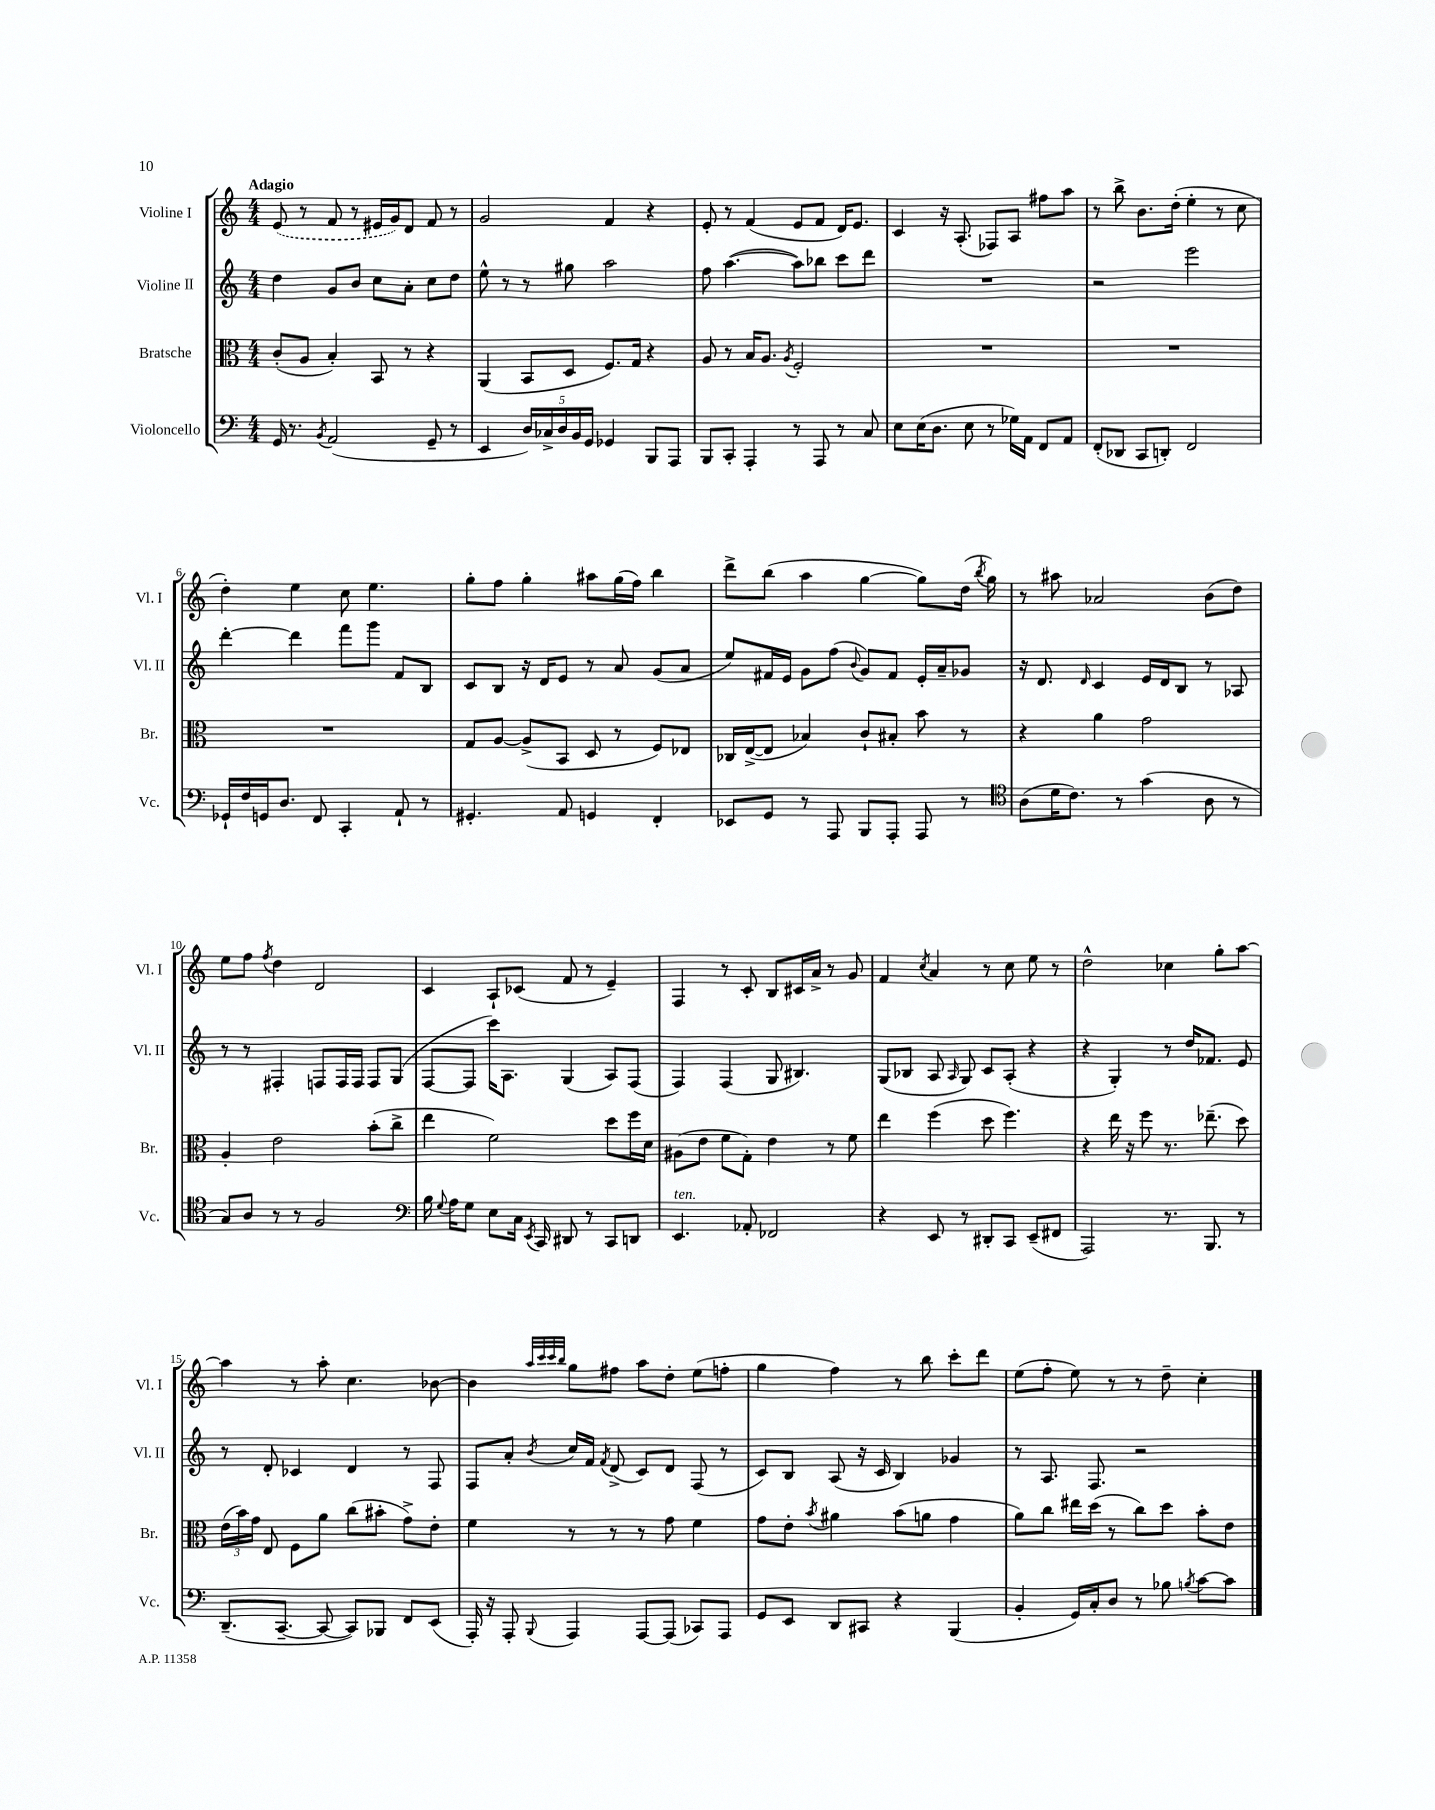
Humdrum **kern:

**kern	**kern	**kern	**kern
*staff4	*staff3	*staff2	*staff1
*clefF4	*clefC3	*clefG2	*clefG2
*k[]	*k[]	*k[]	*k[]
*M4/4	*M4/4	*M4/4	*M4/4
16GG/	(8c'/L	4dd\	(8e/
8.r	.	.	.
.	8A/J	.	8r
8qBB/	.	.	.
(2AA/	4B'/)	8g/L	8f/
.	.	8b/J	8r
.	8BB/	8cc\L	16e#/LL
.	.	.	16g/J)
.	8r	8a'\J	8d/J
8GG~/	4r	8cc\L	8f/
8r	.	8dd\J	8r
=	=	=	=
4EE/	(4AA/	8ee^^\	2g/
.	.	8r	.
20D/LL)	8BB/L	8r	.
20C-^/	.	.	.
20D/	.	.	.
.	8D/J	8gg#\	.
20BB/	.	.	.
20GG/JJ	.	.	.
4GG-/	8.F/L)	2aa\	4f/
.	16G/Jk	.	.
8BBB/L	4r	.	4r
8AAA/J	.	.	.
=	=	=	=
8BBB/L	8A/	8ff\	8e'/
8CC'/J	8r	([4.aa\	8r
4AAA'/	16B/LK	.	(4f/
.	8.A/J	.	.
.	8qA/	.	.
8r	2F'/	8aa\]L)	8e/L
8AAA/	.	8bb-\J	8f/J
8r	.	8ccc\L	16d/LK)
.	.	.	8.e/J
8C/	.	8ddd\J	.
=	=	=	=
8E\L	1r	1r	4c/
(16E\K	.	.	.
8.D\J	.	.	.
.	.	.	16r
.	.	.	(8.A'/
8E\	.	.	.
8r	.	.	8F-/L)
16G-\LL)	.	.	8A/J
16AA\JJ	.	.	.
8FF/L	.	.	8ff#\L
8AA/J	.	.	8aa\J
=	=	=	=
(8FF'/L	1r	2r	8r
8DD-/J	.	.	8bb^\
8CC/L	.	.	8.b\L
8DD'/J)	.	.	.
.	.	.	(16dd'\Jk
2FF/	.	2eee\	4ee'\
.	.	.	8r
.	.	.	8cc\
=	=	=	=
16GG-`/LL	1r	[4ddd'\	4dd'\)
16F/	.	.	.
16GG/J	.	.	.
8.D/J	.	.	.
.	.	4ddd\]	4ee\
8FF/	.	.	.
4CC'/	.	8fff\L	8cc\
.	.	8ggg\J	4.ee\
8AA`/	.	8f/L	.
8r	.	8B/J	.
=	=	=	=
4.GG#'/	8G/L	8c/L	8gg'\L
.	[8A/J	8B/J	8ff\J
.	(8A^/]L	16r	4gg'\
.	.	16d/LK	.
8AA/	8BB/J	8e/J	.
4GG/	8D/	8r	8aa#\L
.	8r	8a/	(16gg\L
.	.	.	16ff\JJ)
4FF'/	8F/L)	(8g/L	4bb\
.	8E-/J	8a/J	.
=	=	=	=
8EE-/L	16C-/LL	8ee/L)	8ddd^\L
.	([16E^/J	.	.
8GG/J	8E/]J	16f#/L	(8bb\J
.	.	16e/JJ	.
8r	4B-/)	8g\L	4aa\
8AAA/	.	(8ff\J	.
.	.	8qqb/	.
8BBB/L	8c`/L	8g/L)	[4gg\
8AAA'/J	8B#'/J	8f#/J	.
8AAA/	8b\	16e'/LL	8gg\]L)
.	.	16a~/J	.
8r	8r	8g-/J	(16dd\Jk
.	.	.	8qbb/
.	.	.	16gg\)
=	=	=	=
*clefC4	*	*	*
(8A\L	4r	16r	8r
.	.	8.d/	.
16d\K	.	.	8aa#\
8.c\J)	.	.	.
.	.	16qqd/	.
.	4a\	4c/	2a-/
8r	.	.	.
(4g\	2g\	16e/LL	.
.	.	16d/J	.
.	.	8B/J	.
8A\	.	8r	(8b\L
8r	.	8A-/	8dd\J)
=	=	=	=
8G/L)	4A'/	8r	8ee\L
8A/J	.	8r	8ff\J
.	.	.	8qff/
8r	2e\	4F#'/	4dd\
8r	.	.	.
2F/	.	8F/L	2d/
.	.	16F/L	.
.	.	16F/JJ	.
.	(8b'\L	8F/L	.
.	8cc^\J	(8G/J	.
=	=	=	=
*clefF4	*	*	*
16B\	4ee\	[8F/L	4c/
8qqG/	.	.	.
16A\LK	.	.	.
8G\J	.	8F/]J	.
8E\L	2f\)	16ccc\LK)	8A`/L
.	.	8.A\J	.
16C\Jk	.	.	(8c-/J
8qEE/	.	.	.
16CC/	.	.	.
8DD#/	.	(4G/	8f/
8r	.	.	8r
8CC/L	8dd\L	8A/L)	4e~/)
8DD/J	16ff\L	(8F/J	.
.	16d\JJ	.	.
=	=	=	=
4.EE/	(8A#\L	4F/)	4F/
.	8e\J	.	.
.	8f\L	(4F/	8r
8AA-'/	8G'\J)	.	8c'/
2FF-/	4e\	8G/	8B/L
.	.	4.B#/)	16c#/L
.	.	.	16a^/JJ
.	8r	.	8r
.	8f\	.	8g/
=	=	=	=
4r	4ee\	(8G/L	4f/
.	.	8B-/J	.
.	.	.	8qcc/
8EE/	(4ff\	8A/	4a/
.	.	16qqA/	.
8r	.	8G/)	.
8DD#'/L	8dd\	8c/L	8r
8CC/J	4.ff\)	(8A'/J	8cc\
(8EE~/L	.	4r	8ee\
8FF#/J	.	.	8r
=	=	=	=
2AAA/)	4r	4r	2dd^^\
.	16ee\	4G'/)	.
.	16r	.	.
.	8ff\	.	.
8.r	8.r	8r	4cc-\
.	.	16dd/LK	.
8.BBB/	(8.ee-~\	8.f-/J	.
.	.	.	8gg'\L
8r	8dd\)	8e/	[8aa\J
=	=	=	=
(8.DD~/L	(24e\LL	8r	4aa\]
.	24b\)	.	.
.	24g\JJ	.	.
.	8E/	8d'/	.
[8.CC~/J	.	.	.
.	8F\L	4c-/	8r
8CC/_	8a\J	.	8aa'\
8CC/]L)	(8cc\L	4d/	4.cc\
8BBB-/J	8b#'\J	.	.
8FF/L	8g^\L)	8r	.
(8EE/J	8e'\J	8F/	[8b-\
=	=	=	=
16AAA'/)	4f\	8F/L	4b-\]
16r	.	.	.
8AAA'/	.	8a'/J	.
.	.	.	32qqaa/LLL
.	.	.	32qqccc/
.	.	.	32qqccc/
8qqBBB/	.	8qb/	32qqbb/JJJ
4AAA/	8r	16cc/LL	8gg\L
.	.	16f/JJ	.
.	.	8qf/	.
.	8r	(8d^/	8ff#\J
[8AAA/L	8r	8c/L)	8aa\L
(8AAA/]J	8g\	8d/J	8dd'\J
8CC-/L)	4f\	(8F/	(8ee\L
8AAA/J	.	8r	8ff'\J
=	=	=	=
8GG/L	8g\L	8c/L)	4gg\
8EE/J	8e'\J	8B/J	.
.	8qb/	.	.
8DD/L	4a#\	(8A/	4ff\)
8CC#/J	.	16r	.
.	.	16c/	.
4r	(8b\L	4B/)	8r
.	8a\J	.	8bb\
(4BBB/	4g\	4g-/	8ccc'\L
.	.	.	8ddd\J
=	=	=	=
4BB'/	8a\L)	8r	(8ee\L
.	8cc\J	8.A/	8ff'\J
16GG/LL)	16ee#\LL	.	8ee\)
16C'/J	(16dd\JJ	8.F/	.
8D/J	8r	.	8r
8r	8cc\L)	2r	8r
8B-\	8dd\J	.	8dd~\
8qB/	.	.	.
[8c\L	8b'\L	.	4cc'\
8c\]J	8e\J	.	.
==	==	==	==
*-	*-	*-	*-
